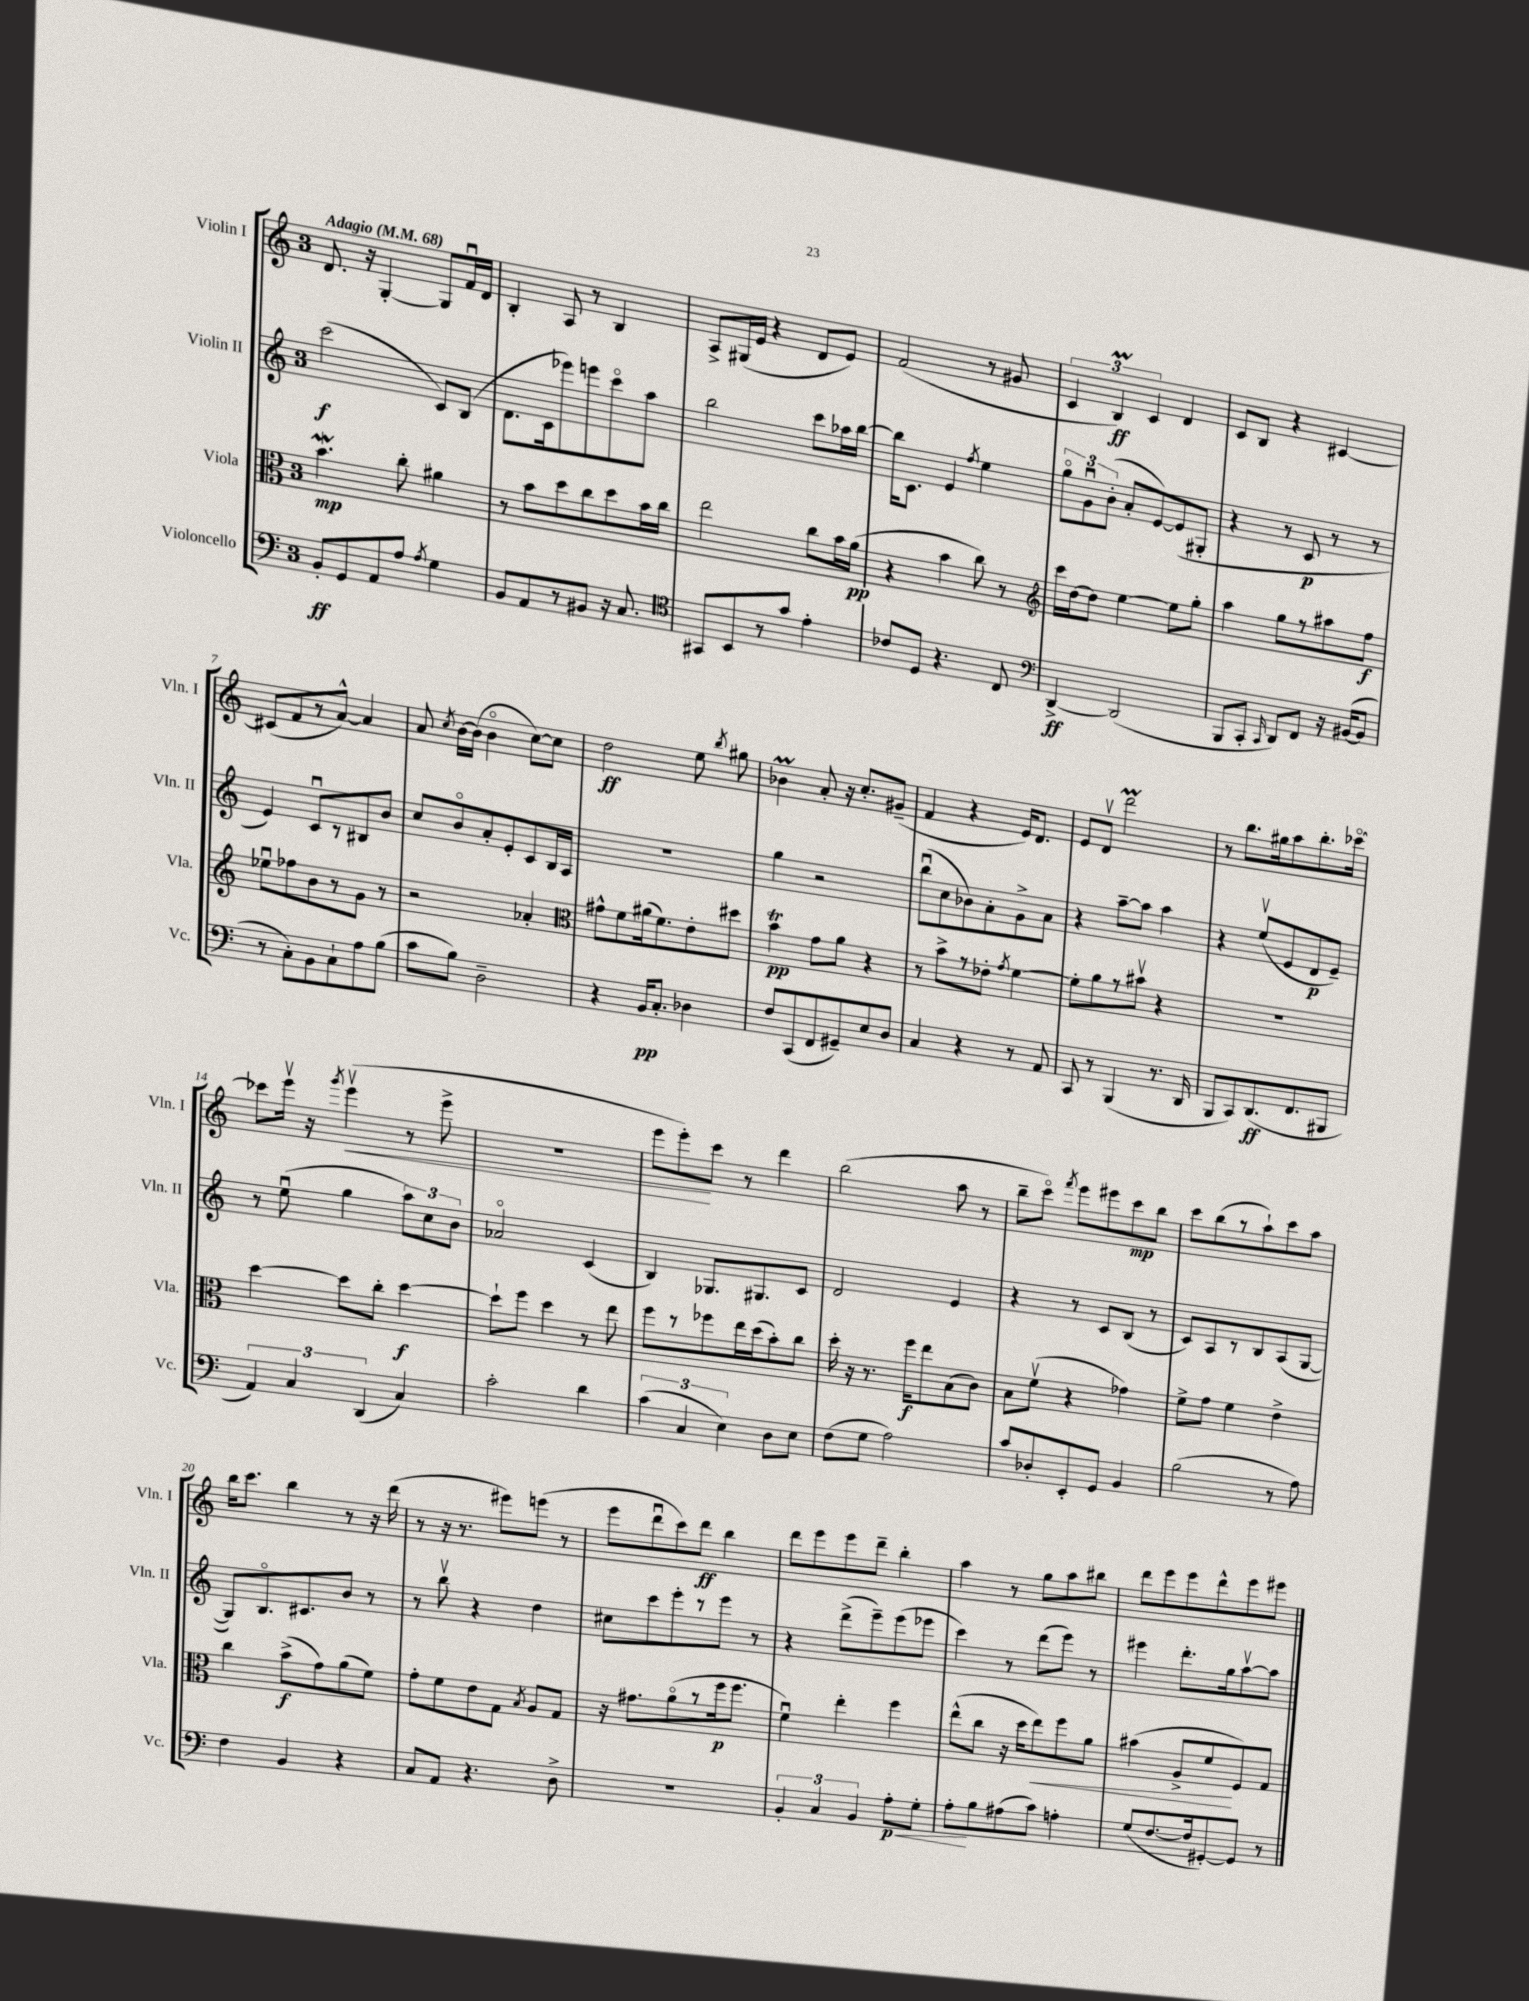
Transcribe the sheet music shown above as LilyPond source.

<<
\new StaffGroup <<
\new Staff = "s0" \with { instrumentName = "Violin I" shortInstrumentName = "Vln. I" } {
    \clef treble \key c \major \once \override Staff.TimeSignature.style = #'single-digit \time 3/4 \tempo "Adagio" 4 = 68
    \autoBeamOff d'8. r16 g4~-. g8[ f'16\downbow d'16] |
    b4-. a8 r8 b4 |
    a8[-> gis16( e'16] r4 d'8[ e'8]) |
    f'2( r8 gis'8 |
    \tuplet 3/2 { c'4 b4\prall\ff) c'4 } d'4 |
    c'8[ b8] r4 cis'4~ |
    cis'8[( f'8 r8 a'8]~-^) a'4 |
    a'8 \acciaccatura { c''8 } b'16[~ b'16]( b'4\flageolet c''8[~) c''8] |
    d''2\ff e''8 \acciaccatura { b''8 } gis''8 |
    bes'4\prall a'8-. r16 c''8.[-. gis'8]--( |
    f'4 r4 e'16[) d'8.] |
    e'8[ d'8]\upbow d'''2\prall |
    r8 b''8.[ gis''16 a''8 b''8.-. ces'''16]~\flageolet |
    ces'''8[ e'''16]\upbow r16 \acciaccatura { g'''8 } e'''4\upbow\<( r8 e'''8-> |
    R2. |
    e'''8[ e'''8-.\!) c'''8] r8 d'''4 |
    b''2( a''8 r8 |
    b''8[-- c'''8]\flageolet) \acciaccatura { f'''8 } e'''8[ eis'''8 c'''8\mp b''8] |
    c'''8[ b''8( r8 a''8-!) c'''8 a''8] |
    b''16[ c'''8.] b''4 r8 r16 d'''16( |
    r8 r16 r8. eis'''8[) e'''8]( r8 |
    e'''8[ d'''8\downbow c'''8) d'''8]\ff b''4 |
    d'''8[ e'''8 e'''8 d'''8]-- b''4-. |
    a''4 r8 g''8[ a''8 bis''8] |
    d'''8[ e'''8 e'''8 d'''8-^ e'''8 eis'''8] \bar "|." |
}
\new Staff = "s1" \with { instrumentName = "Violin II" shortInstrumentName = "Vln. II" } {
    \clef treble \key c \major \once \override Staff.TimeSignature.style = #'single-digit \time 3/4
    \autoBeamOff c'''2\f( c'8[) b8]( |
    d'8.[ c'16 ees'''8) e'''8 c'''8\flageolet a''8] |
    b''2 c'''8[ aes''16 b''16]~ |
    b''16[ c'8.] e'4 \acciaccatura { f''8 } e''4 |
    \tuplet 3/2 { g''8[\flageolet g'8\downbow b'8]-.( } a'8[-. e'8~) e'8( gis8]-. |
    r4 r8 c'8\p r8 r8 |
    e'4) c'8[\downbow r8 bis8 b'8] |
    c''8[ b'8\flageolet a'8-. e'8-. c'8 b16 a16] |
    R2. |
    g''4 r2 |
    b''8[\downbow( c''8 bes'8) a'8-. g'8-> a'8] |
    r4 a''8[~-- a''8] a''4 |
    r4 e''8[\upbow( e'8 d'8\p e'8]--) |
    r8 e''8\downbow( g''4 \tuplet 3/2 { a''8[) c''8 b'8] } |
    aes'2\flageolet c'4( |
    b4) ges8.[ gis8. c'8] |
    d'2 e'4 |
    r4 r8 c'8[ b8]( r8 |
    c'8[) a8 r8 b8 a8( g8]~ |
    g8[) b8.\flageolet cis'8. b'8] r8 |
    r8 b''8\upbow r4 d''4 |
    cis''8[ c'''8 e'''8-. r8 e'''8] r8 |
    r4 d'''8[->( e'''8--) e'''8( ees'''8] |
    c'''4) r8 d'''8[( e'''8]) r8 |
    eis'''4 d'''8.[-. g''16 a''8~\upbow a''8] \bar "|." |
}
\new Staff = "s2" \with { instrumentName = "Viola" shortInstrumentName = "Vla." } {
    \clef alto \key c \major \once \override Staff.TimeSignature.style = #'single-digit \time 3/4
    \autoBeamOff b'4.\mordent\mp c''8-. ais'4 |
    r8 b'8[ d''8 c''8 d''8 b'16 c''16] |
    e''2 c''8[ b'16 a'16]\pp( |
    r4 b'4 c''8) r8 |
    \clef treble c'''16[ d''16~ d''8] e''4~ e''8[ g''8]-. |
    a''4 g''8[ r8 ais''8 f''8]\f |
    ees''8[\downbow fes''8 b'8 r8 g'8] r8 |
    r2 aes'4-. |
    \clef alto gis'8[-^ f'8 ais'16( f'8.) e'8-. dis''8] |
    b'4\trill\pp g'8[ a'8] r4 |
    r8 b'8[-> r8 ees'8]-. \acciaccatura { g'8 } f'4~ |
    f'8[-. a'8 r8 bis'8]\upbow r4 |
    R2. |
    d''4~ d''8[ c''8]-. d''4~\f |
    d''8[-! f''8] d''4 r8 e''8 |
    f''8[ r8 fes''8 e''16 d''16( b'8-.) c''8] |
    d''16-. r16 r8. f''16[\f e''8 b8( c'8]) |
    b8[ f'8]\upbow( r4 ges'4) |
    f'8[-> g'8] f'4 e'4-> |
    c''4 b'8[->\f( g'8) a'8( f'8]) |
    g'8[-. f'8 e'8 g8] \acciaccatura { b8 } a8[ g8] |
    r16 gis'8.[ a'8\flageolet( r8 f''16\p f''8.] |
    f'4\downbow) e''4-. f''4 |
    e''8[-^( c''8] r16 d''16[ e''8\<) f''8 a'8] |
    bis'4( a8[-> f'8\! f8) g8] \bar "|." |
}
\new Staff = "s3" \with { instrumentName = "Violoncello" shortInstrumentName = "Vc." } {
    \clef bass \key c \major \once \override Staff.TimeSignature.style = #'single-digit \time 3/4
    \autoBeamOff b,8[-.\ff g,8 a,8 a8] \acciaccatura { a8 } g4 |
    b,8[ a,8 r8 bis,8] r16 c8. |
    \clef tenor gis,8[ b,8 r8 g'8] e'4-. |
    ces'8[ d8] r4. c8 |
    \clef bass d,4~->\ff d,2( |
    b,,8[ c,8]-. \grace { c,16 } d,8[) f,8] r16 bis,16[~( bis,8] |
    r8 c8[-.) b,8 c8-! a8 b8]( |
    c'8[ b8]) d2-- |
    r4 b,16[\pp c8.]-. des4 |
    f8[ c,8( f,8 gis,8--) e8 d8] |
    c4 r4 r8 a,8 |
    c,8 r8 b,,4( r8. d,16 |
    b,,8[ c,8) d,8.\ff( f,8. bis,,8] |
    \tuplet 3/2 { a,4) c4 d,4( } c4) |
    c'2-. d'4 |
    \tuplet 3/2 { c'4( c4 e4) } d8[ e8] |
    f8[( g8] a2) |
    c'8[ des8-. e,8-. g,8] b,4 |
    b2( r8 a8) |
    f4 b,4 r4 |
    c8[ a,8] r4. d8-> |
    R2. |
    \tuplet 3/2 { b,4-. c4 b,4 } a8[-.\p\< g8]-. |
    a8[-.\! b8 ais8( c'8]) a4-. |
    g8[( f8.~ f16 gis,8~-.) gis,8] r8 \bar "|." |
}
>>
>>
